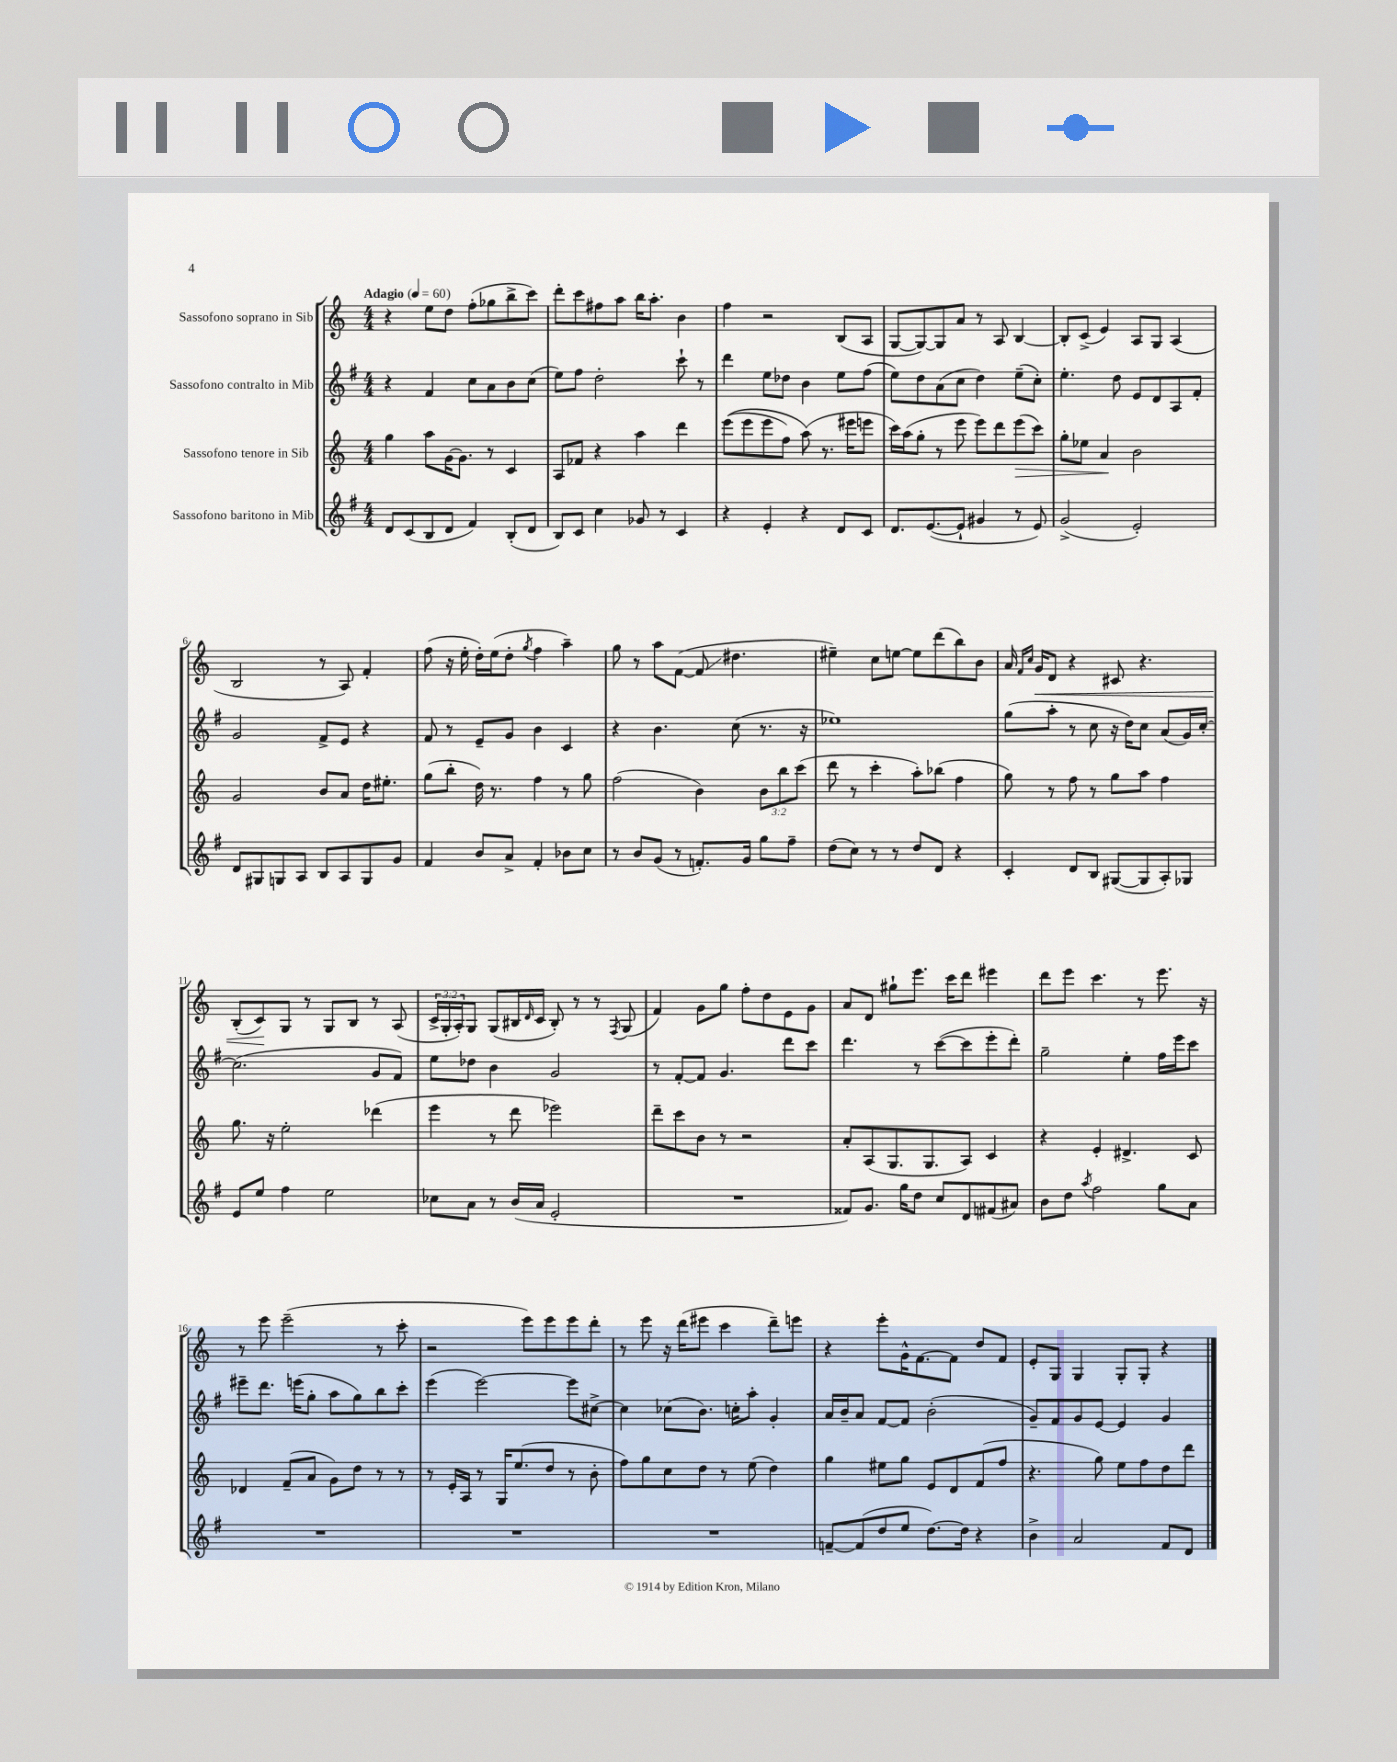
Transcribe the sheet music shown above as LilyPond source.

<<
\new StaffGroup <<
\new Staff = "s0" \with { instrumentName = "Sassofono soprano in Sib" } {
    \clef treble \key c \major \numericTimeSignature \time 4/4 \override Staff.TupletNumber.text = #tuplet-number::calc-fraction-text \tempo "Adagio" 4 = 60
    r4 e''8 d''8 f''8-.( ges''8 b''8-> c'''8) |
    d'''8-. c'''8 fis''8 a''8 b''16 a''8.-. b'4 |
    f''4 r2 b8( a8 |
    g8~ g8~) g8 a'8 r8 a8 b4~ |
    b8-. c'8->( e'4) a8 g8 a4( |
    b2 r8 a8) f'4-. |
    f''8( r16 e''16-. d''16-.) e''16( d''8-. \acciaccatura { g''8 } f''4 a''4--) |
    g''8 r8 a''8 f'8~( f'8\glissando dis''4. |
    eis''4--) c''8 e''8~ e''8 d'''8( b''8) b'8 |
    a'16 \grace { f'16 c''16 } g'16\< d'8 r4 cis'8 r4. |
    b8-.( c'8\!) g8 r8 g8 b8 r8 a8( |
    \tuplet 3/2 { c'16-> g16-. a16-.) } g8 g8( bis16 \grace { d'16 } c'16 bis8-.) r8 r8 \acciaccatura { f8 } g8( |
    f'4) g'8 g''8 f''8-. d''8 e'8 g'8 |
    a'8 d'8 gis''8-! e'''8. c'''16 d'''8 eis'''4 |
    d'''8 e'''8 c'''4. r8 e'''8. r16 |
    r8 e'''8 e'''2--( r8 c'''8-. |
    r2 e'''8) e'''8 e'''8 d'''8-. |
    r8 e'''8 r16 d'''16( eis'''8 c'''4 d'''8--) e'''8 |
    r4 e'''8-. g'16-^ f'8.~ f'8 d''8 f'8 |
    e'8-. g8 g4 g8-. g8-. r4 \bar "|." |
}
\new Staff = "s1" \with { instrumentName = "Sassofono contralto in Mib" } {
    \clef treble \key g \major \numericTimeSignature \time 4/4
    r4 fis'4 c''8 a'8 b'8 c''8( |
    e''8) fis''8 d''2-. c'''8-! r8 |
    d'''4 e''8 des''8 b'4 e''8 fis''8( |
    e''8) d''8 a'8( c''8 d''4) e''8--( c''8-.) |
    e''4.-. d''8 e'8 d'8 a8 fis'8-. |
    g'2 fis'8-> e'8 r4 |
    fis'8 r8 e'8-- g'8 b'4 c'4 |
    r4 b'4. c''8( r8. r16 |
    ees''1) |
    g''8( a''8-. r8 c''8 r16 d''16) c''8 a'8( g'16) c''16~-. |
    c''2.( g'8 fis'8) |
    e''8 des''8 b'4 g'2 |
    r8 fis'8~-. fis'8 g'4. d'''8 c'''8 |
    d'''4. r8 c'''8~( c'''8 e'''8-. d'''8-.) |
    g''2-- e''4-. fis''16 e'''16 c'''8 |
    eis'''8-- d'''8. e'''16( g''8-. a''8 g''8) b''8 c'''8-. |
    e'''4( e'''2~) e'''8 cis''8~-> |
    cis''4 ces''8( b'8.) c''16-. a''8-. g'4-. |
    a'16 b'16-- a'8 fis'8~ fis'8 b'2-.( |
    g'8--) fis'8 g'8 e'8~ e'4 g'4 \bar "|." |
}
\new Staff = "s2" \with { instrumentName = "Sassofono tenore in Sib" } {
    \clef treble \key c \major \numericTimeSignature \time 4/4 \override Staff.TupletNumber.text = #tuplet-number::calc-fraction-text
    g''4 a''8 g'16~ g'8. r8 c'4 |
    a8 fes'8 r4 a''4 d'''4 |
    e'''8(\( e'''8 e'''8 f''8) a''8(\) r8. eis'''16 e'''8 |
    c'''16) a''16( g''8-. r8 e'''8 e'''8) d'''8 e'''8\>( c'''8) |
    g''8-. ees''8 a'4\! b'2 |
    g'2 b'8 a'8 d''16 eis''8.-. |
    g''8( b''8-. d''16) r8. f''4 r8 g''8 |
    f''2( b'4) \tuplet 3/2 { b'8 b''8 c'''8( } |
    d'''8 r8 c'''4-. a''8-.) bes''8( f''4 |
    g''8) r8 f''8 r8 g''8 a''8 f''4 |
    g''8. r16 e''2-. des'''4( |
    e'''4 r8 d'''8 ees'''2) |
    d'''8-- c'''8 b'8 r8 r2 |
    a'8-. a8( g8. g8. a8) c'4 |
    r4 e'4-. dis'4.-> c'8 |
    des'4 f'8--( a'8 g'8) d''8 r8 r8 |
    r8 e'16-. a16 r8 g16 e''8.( d''8 r8 b'8-. |
    f''8) g''8 c''8 d''8 r8 e''8( d''4) |
    g''4 eis''8 g''8 e'8 d'8 f'8( f''8 |
    r4. g''8) e''8 f''8 d''8 d'''8 \bar "|." |
}
\new Staff = "s3" \with { instrumentName = "Sassofono baritono in Mib" } {
    \clef treble \key g \major \numericTimeSignature \time 4/4
    d'8 c'8( b8 d'8 fis'4) b8-.( d'8 |
    b8) c'8 c''4 ges'8 r8 c'4 |
    r4 e'4-. r4 d'8 c'8 |
    d'8. e'8.~( e'8-! gis'4 r8 e'8) |
    g'2->( e'2-.) |
    d'8 gis8 g8 a8 b8 a8 g8 g'8 |
    fis'4 b'8 a'8-> fis'4-. bes'8 c''8 |
    r8 b'8 g'8( r8 f'8.-.) g'16 g''8 fis''8-- |
    d''8( c''8) r8 r8 d''8 d'8 r4 |
    c'4-. d'8 b8 gis8~( gis8 a8-.) ges8 |
    e'8 e''8 fis''4 e''2 |
    ces''8 a'8 r8 b'16( a'16 e'2-. |
    R1 |
    fisis'8) g'8. g''16 d''8 c''8 d'8 fis'8( ais'8) |
    b'8 d''8 \acciaccatura { a''8 } fis''2 g''8 a'8 |
    R1 |
    R1 |
    R1 |
    f'8~-- f'8( d''8 e''8 d''8.~) d''16 r4 |
    b'4-> a'2 fis'8 d'8 \bar "|." |
}
>>
>>
